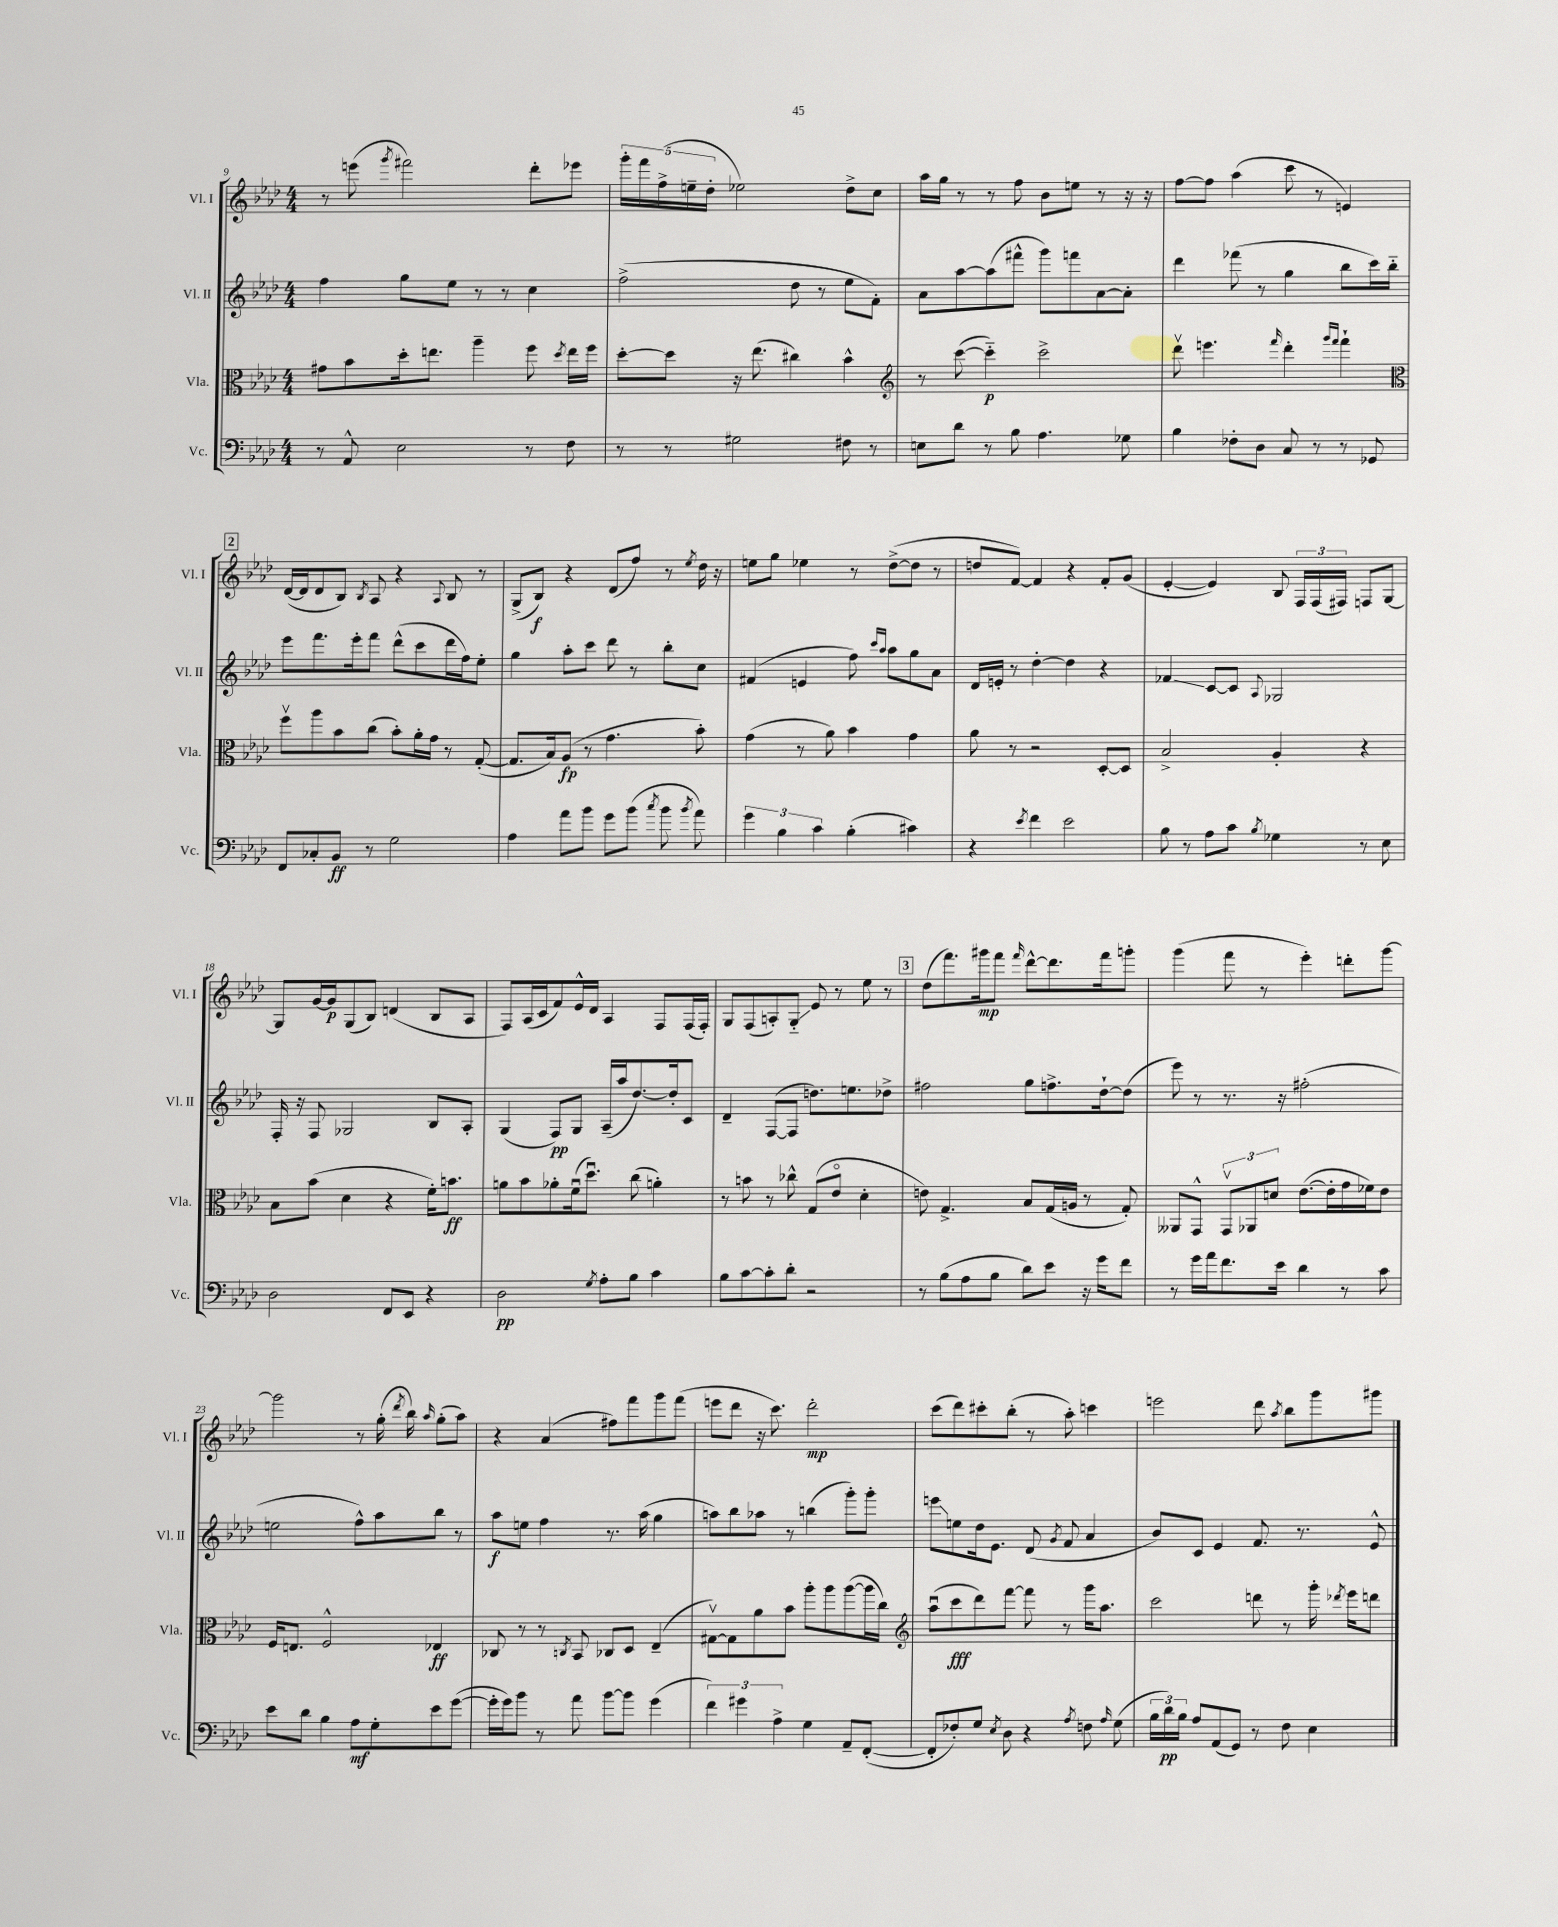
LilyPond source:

<<
\new StaffGroup <<
\new Staff = "s0" \with { instrumentName = "Vl. I" shortInstrumentName = "Vl. I" } {
    \clef treble \key aes \major \numericTimeSignature \time 4/4
    \autoBeamOff r8 e'''8( \acciaccatura { g'''8 } fis'''2) des'''8[-. ees'''8] |
    \tuplet 5/4 { g'''16[-. f'''16 f''16->( e''16-- des''16]-. } ees''2) des''8[-> c''8] |
    aes''16[ g''16] r8 r8 f''8 bes'8[ e''8] r8 r16 r16 |
    f''8[~ f''8] aes''4( c'''8 r8 e'4) |
    \mark \markup { \box "2" } des'16[~( des'16 des'8 bes8]) \acciaccatura { bes8 } aes8 r4 \appoggiatura { aes8 } bes8 r8 |
    g8[->( bes8]\f) r4 des'8[( f''8]) r8 \acciaccatura { ees''8 } des''16 r16 |
    e''8[ g''8] ees''4 r8 des''8[~->( des''8] r8 |
    d''8[ f'8]~) f'4 r4 f'8[-. g'8]( |
    ees'4~-. ees'4) bes8 \tuplet 3/2 { f16[ f16( fis16]) } f8[ g8]~ |
    g8[ g'16~ g'16\p g8( bes8]) d'4( bes8[ aes8] |
    f8[) aes16( c'16 f'8) ees'16-^ des'16] aes4 f8[ f16( f16]-.) |
    g8[ f8( a8-.) g8]-_\glissando ees'8 r8 ees''8 r8 |
    \mark \markup { \box "3" } des''8[( f'''8.) gis'''16\mp f'''8] \grace { f'''16 } des'''8[~-^ des'''8. f'''16 g'''8]-. |
    g'''4( f'''8 r8 ees'''4-.) d'''8[-. g'''8]~ |
    g'''2 r8 g''16-.( \acciaccatura { des'''8 } bes''16) \grace { aes''16 } g''8[-.( aes''8]) |
    r4 aes'4( fis''8[) f'''8 g'''8 f'''8]( |
    e'''8[ des'''8] r16 c'''8.) des'''2-.\mp |
    c'''8[( des'''8) cis'''8-. bes''8]-.( r8 aes''8-.) c'''4 |
    e'''2 des'''8 \acciaccatura { aes''8 } bes''8[ g'''8 gis'''8] \bar "|." |
}
\new Staff = "s1" \with { instrumentName = "Vl. II" shortInstrumentName = "Vl. II" } {
    \clef treble \key aes \major \numericTimeSignature \time 4/4
    \autoBeamOff f''4 g''8[ ees''8] r8 r8 c''4 |
    f''2->( des''8 r8 ees''8[ f'8]-.) |
    aes'8[ aes''8~ aes''8( fis'''8]-^ g'''8[) f'''8 aes'8~ aes'8]-. |
    des'''4 fes'''8( r8 g''4 bes''8[ c'''16) bes''16]-_ |
    \mark \markup { \box "2" } ees'''8[ f'''8. ees'''16-. f'''8] des'''8[-^( c'''8 des'''16 f''16) ees''8]-. |
    g''4 aes''8[-. c'''8] des'''8 r8 bes''8[-. c''8] |
    fis'4( e'4 f''8) \grace { c'''16[ aes''16] } aes''8[ g''8 aes'8] |
    des'16[ e'16]-. r8 des''4~-. des''4 r4 |
    fes'4\glissando c'8[~ c'8] \appoggiatura { aes8 } ges2 |
    f16-. r16 f8 ges2 bes8[ aes8]-. |
    g4( f8[\pp) g8] aes16[--( aes''16 des''8.~) des''16-. c'8] |
    des'4-- f8[~( f8] d''8.[) e''8. des''8]-> |
    \mark \markup { \box "3" } fis''2 g''8[ f''8.-> des''16~-! des''8]( |
    ees'''8) r8 r8. r16 fis''2-.( |
    e''2 f''8[-^) aes''8 bes''8] r8 |
    aes''8[\f e''8] f''4 r8. aes''16( g''4 |
    a''8[) bes''8 aes''8] r8 b''4( g'''8[-.) g'''8]-. |
    e'''8[\glissando e''8 des''16 ees'8.] des'8( \acciaccatura { g'8 } f'8 aes'4 |
    bes'8[) c'8] ees'4 f'8. r8. ees'8-^ \bar "|." |
}
\new Staff = "s2" \with { instrumentName = "Vla." shortInstrumentName = "Vla." } {
    \clef alto \key aes \major \numericTimeSignature \time 4/4
    \autoBeamOff gis'8[ bes'8 des''16-. e''8.] aes''4-- f''8 \acciaccatura { des''8 } e''16[ f''16] |
    des''8[~-. des''8] r16 ees''8.( cis''4) bes'4-^ |
    \clef treble r8 c'''8~( c'''4-_\p) c'''2-> |
    des'''8\upbow e'''4. \grace { f'''16 } des'''4-. \grace { g'''16[ f'''16] } f'''4-! |
    \mark \markup { \box "2" } \clef alto f''8[\upbow aes''8 bes'8 c''8]( bes'8[-.) aes'16-. g'16] r8 g8~-.( |
    g8.[ bes16) aes8]\fp( r8 g'4. bes'8-.) |
    g'4( r8 aes'8) bes'4 g'4 |
    aes'8 r8 r2 des8[~-. des8] |
    bes2-> aes4-. r4 |
    bes8[ bes'8]( des'4 r4 f'16[-.) b'8.]\ff |
    a'8[ bes'8 aes'8-. f'16\downbow( des''8.]\downbow) c''8( a'4-.) |
    r8 b'8 r8 ces''8-^ g8[( ees'8]\flageolet des'4-. |
    \mark \markup { \box "3" } e'8) g4.-> bes8[ g16( a16] r8 g8-.) |
    aeses,8[ g,8]-^ \tuplet 3/2 { g,8[\upbow aes,8 d'8] } ees'8.[~( ees'16-. g'16 fes'16) ees'8] |
    f16[ e8.] f2-^ ees4\ff |
    ces8 r8 r8 \acciaccatura { c8 } bes,8 ces8[ des8] ees4--( |
    gis8[~\upbow) gis8 aes'8 bes'8] aes''8[-. aes''8 aes''8~( aes''16 c''16]) |
    \clef treble aes''8[\downbow( c'''8\fff des'''8) f'''8]~ f'''8 r8 g'''16[ aes''8.] |
    c'''2 d'''8 r8 g'''16-. \acciaccatura { des'''8 } ees'''16[ d'''8] \bar "|." |
}
\new Staff = "s3" \with { instrumentName = "Vc." shortInstrumentName = "Vc." } {
    \clef bass \key aes \major \numericTimeSignature \time 4/4
    \autoBeamOff r8 aes,8-^ ees2 r8 f8 |
    r8 r8 gis2 fis8 r8 |
    e8[ des'8] r8 bes8 aes4. ges8 |
    bes4 fes8[-. des8] c8 r8 r8 ges,8 |
    \mark \markup { \box "2" } f,8[ ces8-. bes,8]\ff r8 g2 |
    aes4 aes'8[ bes'8] g'8[ bes'8]( \acciaccatura { c''8 } bes'8 \acciaccatura { bes'8 } aes'8) |
    \tuplet 3/2 { g'4 bes4 c'4 } bes4-.( cis'4) |
    r4 \acciaccatura { ees'8 } f'4 ees'2 |
    bes8 r8 aes8[ c'8] \acciaccatura { bes8 } ges4 r8 ees8 |
    des2 f,8[ ees,8] r4 |
    des2\pp \acciaccatura { g8 } aes8[-. bes8] c'4 |
    bes8[ c'8~ c'8-. des'8]-. r2 |
    \mark \markup { \box "3" } r8 bes8[( aes8 bes8] des'8[) ees'8] r16 g'16[ f'8] |
    r8 g'16[ aes'16 f'8. ees'16] des'4 r8 c'8 |
    ees'8[ des'8] bes4 aes8[\mf g8-. ees'8 g'8]~( |
    g'16[-. g'16) bes'8] r8 aes'8 bes'8[~ bes'8] g'4( |
    \tuplet 3/2 { f'4) gis'4 aes4-> } g4 aes,8[-- f,8]~-.( |
    f,8[-. fes8-.) g8] \acciaccatura { ees8 } des8 r4 \acciaccatura { aes8 } f8 \grace { aes16 } g8( |
    \tuplet 3/2 { bes16[ des'16\pp) bes16] } aes8[ aes,8( g,8]) r8 f8 ees4 \bar "|." |
}
>>
>>
\layout { \context { \Score currentBarNumber = #9 } }
